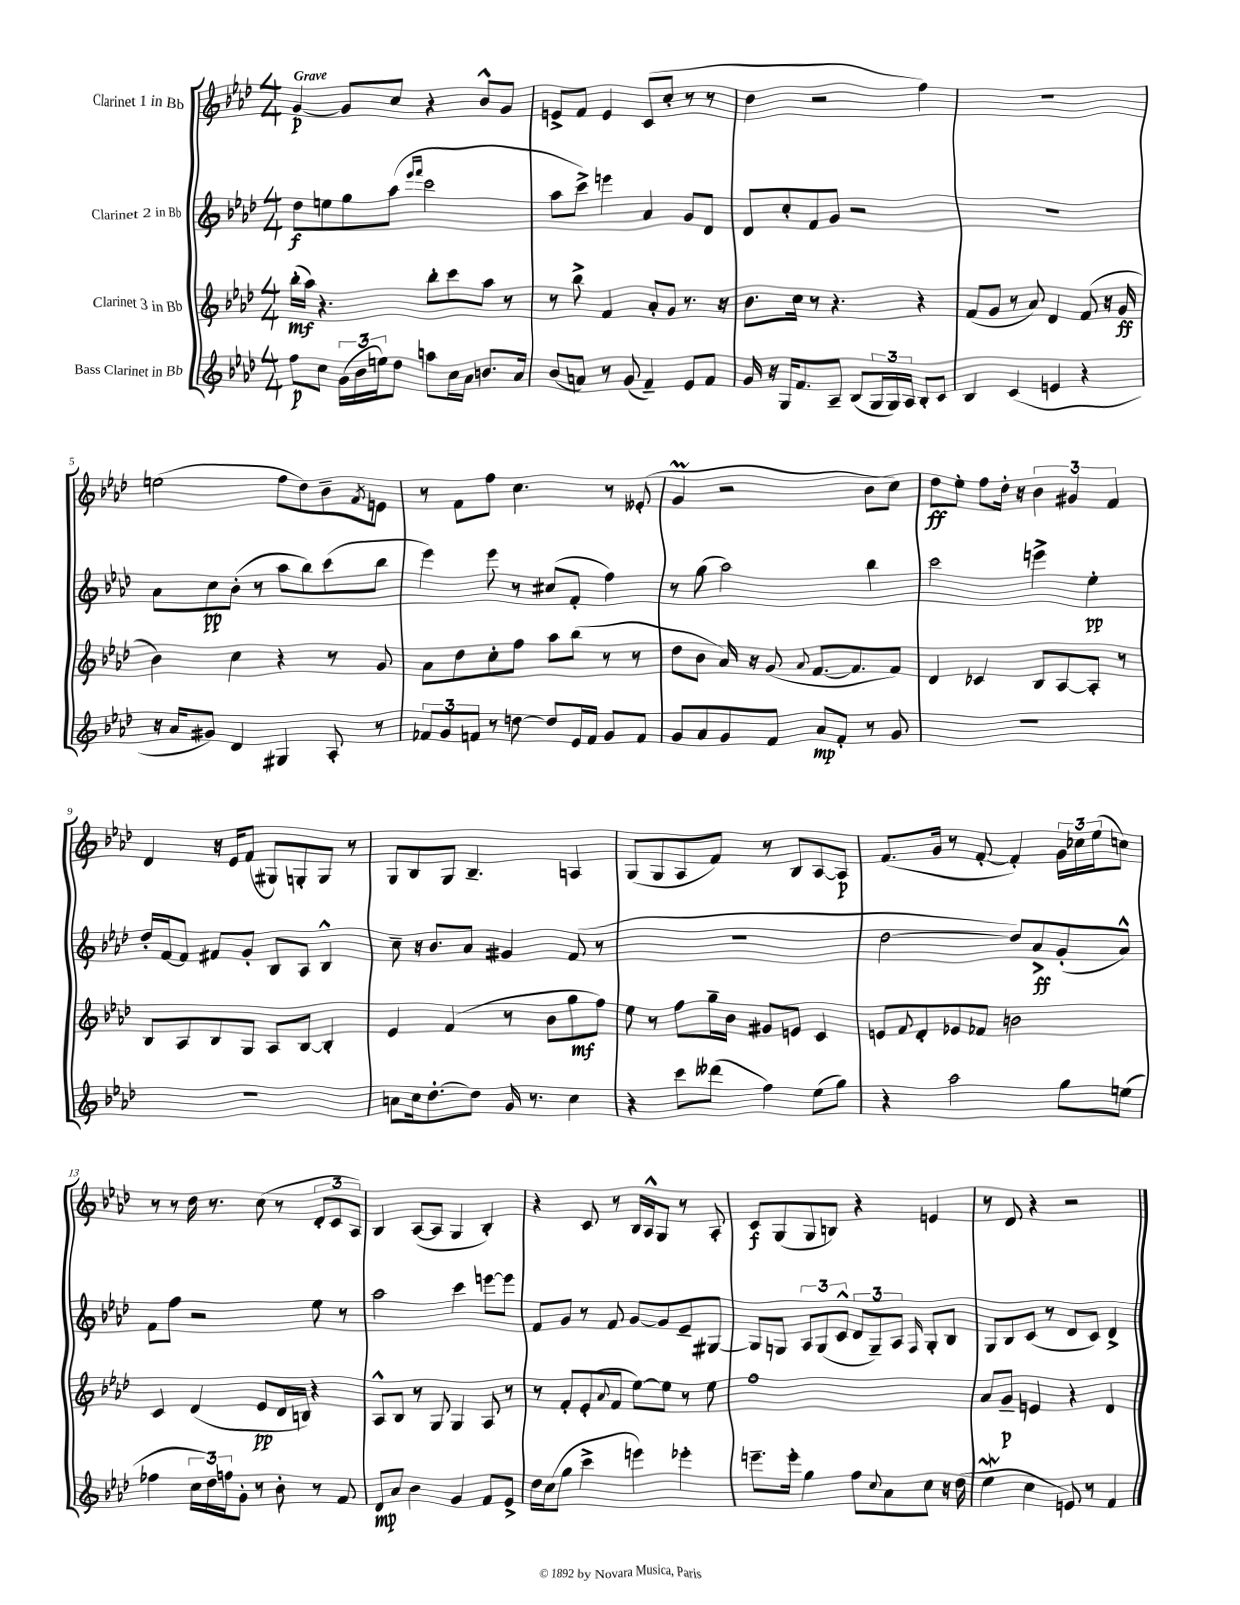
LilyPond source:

<<
\new StaffGroup <<
\new Staff = "s0" \with { instrumentName = "Clarinet 1 in Bb" } {
    \clef treble \key aes \major \numericTimeSignature \time 4/4 \tempo "Grave"
    g'4~\p g'8 c''8 r4 bes'8-^ g'8 |
    e'8-> f'8 e'4 c'8( c''8-. r8 r8 |
    des''4 r2 f''4) |
    r1 |
    e''2( f''8 des''8) bes'8-- \acciaccatura { f'8 } e'8 |
    r8 f'8 f''8 c''4. r8 eeses'8-.( |
    g'4\prall r2 bes'8 c''8) |
    des''8\ff ees''8-. f''8 des''16-. r16 \tuplet 3/2 { bes'4 gis'4 f'4 } |
    des'4 r16 ees'16 f'8( gis8) g8-. g8 r8 |
    g8 bes8 g8 bes4.-- a4 |
    g8( g8 aes8 f'8) r8 bes8 aes8~ aes8\p |
    f'8.( g'16 r8 f'8~-. f'4-.) \tuplet 3/2 { g'16 ces''16 ees''16( } c''8) |
    r8 r8 des''16 r8. c''8( r8 \tuplet 3/2 { des'8-. c'8 aes8) } |
    bes4 aes8~( aes8 g4 bes4-.) |
    r4 c'8 r8 bes16 aes16-^ g8 r8 aes8-. |
    c'8\f g8( g8 b8) r4 e'4 |
    r8 des'8 r4 r2 \bar "|." |
}
\new Staff = "s1" \with { instrumentName = "Clarinet 2 in Bb" } {
    \clef treble \key aes \major \numericTimeSignature \time 4/4
    des''8\f e''8 g''8 aes''8( \grace { ees'''16 f'''16 } c'''2 |
    aes''8 c'''8->) e'''4 aes'4 g'8 des'8 |
    des'8 c''8-. f'8 g'8 r2 |
    r1 |
    aes'8 c''8\pp bes'8-.( r8 aes''8 bes''8) c'''8( bes''8 |
    ees'''4) ees'''8 r8 cis''8( f'8-. f''4) |
    r8 g''8( aes''2) bes''4 |
    c'''2 e'''4-> ees''4-.\pp |
    des''16-. f'16~ f'8 fis'8 g'8-. bes8 aes8 bes4-^ |
    c''8-- r16 bes'8. aes'8 gis'4 f'8( r8 |
    R1 |
    des''2~ des''8) aes'8->\ff g'8-.( aes'8-^) |
    f'8 f''8 r2 ees''8 r8 |
    aes''2 c'''4 e'''8~ e'''8 |
    f'8 g'8 r8 f'8 g'8~ g'8 ees'8-- gis8~ |
    gis8 g8 \tuplet 3/2 { aes8 g8( c'8-^ } \tuplet 3/2 { des'8 g8--) aes8 } \grace { f16 } g8-. bes8 |
    g8 bes8 c'8( r8 des'8 c'8) des'4-> \bar "|." |
}
\new Staff = "s2" \with { instrumentName = "Clarinet 3 in Bb" } {
    \clef treble \key aes \major \numericTimeSignature \time 4/4
    bes''16-.\mf( aes''16) r4. bes''8-. c'''8 aes''8 r8 |
    r8 bes''8-> f'4 aes'8-. g'8 r8. r16 |
    bes'8. c''16 r8 r4. r4 |
    f'8( g'8 r8 aes'8) des'4 f'8( r16 g'16\ff |
    bes'4) c''4 r4 r8 g'8 |
    aes'8 des''8 c''8-. f''8 aes''8 bes''8( r8 r8 |
    des''8 bes'8 aes'16) r16 g'8( \appoggiatura { aes'8 } f'8.~ f'8. f'8) |
    des'4 ces'4 bes8 aes8~ aes8-. r8 |
    bes8 aes8 bes8 g8 aes8 bes8~ bes4-. |
    ees'4 f'4( r8 bes'8 g''8\mf f''8) |
    ees''8 r8 f''8 g''16-- bes'16 gis'8 e'8 c'4 |
    e'8 \appoggiatura { f'8 } des'8-. ees'8 fes'8 b'2 |
    c'4 des'4( ees'8\pp des'16 b16) r4 |
    aes8-^ bes8 r8 g8 g4 aes8 r8 |
    r8 f'8-. ees'8-.( \appoggiatura { aes'8 } f'8 ees''8~) ees''8 r8 ees''8 |
    f''1 |
    aes'8 g'8--\p e'4 r4 des'4 \bar "|." |
}
\new Staff = "s3" \with { instrumentName = "Bass Clarinet in Bb" } {
    \clef treble \key aes \major \numericTimeSignature \time 4/4
    f''8\p c''8 \tuplet 3/2 { g'16( bes'16 e''16) } des''8 a''8 c''16 aes'16 b'8. aes'16 |
    bes'8( a'8) r8 g'8( f'4--) ees'8 f'8 |
    g'16 r16 g16 f'8. aes8-- bes8( \tuplet 3/2 { g16 g16) aes16 } bes8-. c'8 |
    bes4 c'4( e'4 r4 |
    r16 aes'16 gis'8) des'4 gis4 aes8-. r8 |
    \tuplet 3/2 { fes'8 g'8 f'8 } r8 d''8~ d''8 ees'16 f'16 g'8 f'8 |
    g'8 aes'8 g'8 f'8 aes'8\mp f'8-. r8 g'8 |
    R1 |
    R1 |
    a'8 c''16 des''8.~-. des''8 g'16 r8. c''4 |
    r4 c'''8 deses'''8( f''4) ees''8( g''8) |
    r4 aes''2 g''8 e''8( |
    fes''4 \tuplet 3/2 { c''16 des''16) f''16 } g'8-. r8 bes'8-. r8 f'8 |
    des'8\mp aes'8 bes'4 g'4 f'8 ees'8-> |
    des''16 c''16( g''8 c'''4-> e'''4) ees'''4-. |
    e'''8.-- e'''16-. g''4 f''8 \appoggiatura { c''8 } aes'8 c''8 r16 des''16( |
    ees''4\mordent c''4 e'8) r8 f'4 \bar "|." |
}
>>
>>
